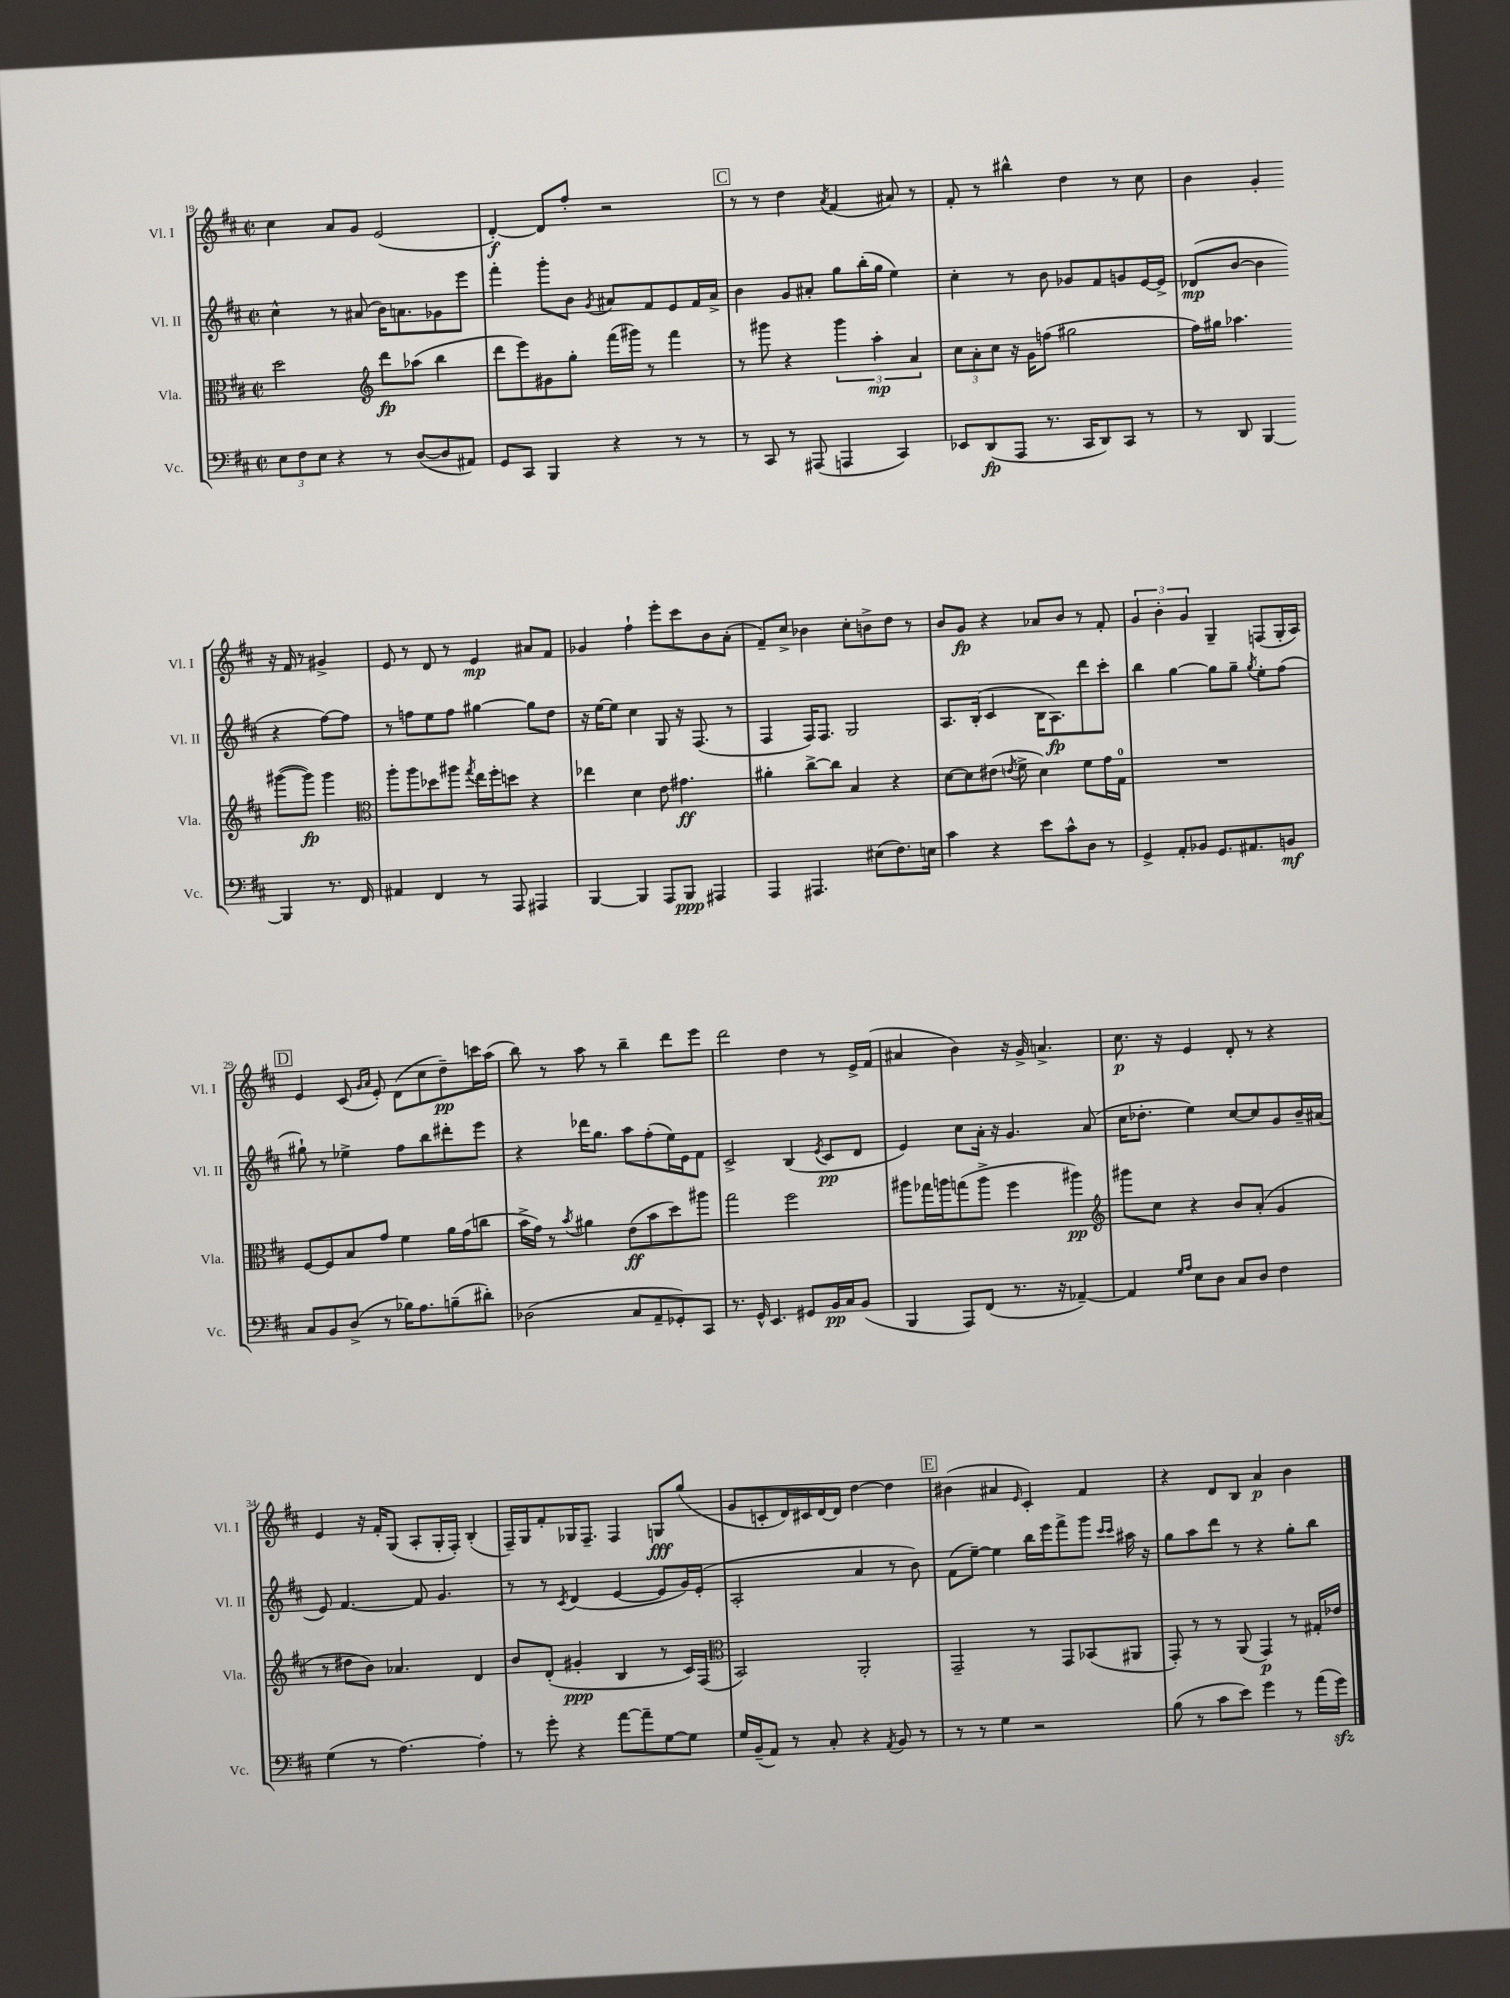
<<
\new StaffGroup <<
\new Staff = "s0" \with { instrumentName = "Vl. I" shortInstrumentName = "Vl. I" } {
    \clef treble \key d \major \defaultTimeSignature \time 2/2
    \autoBeamOff cis''4 a'8[ g'8] e'2( |
    d'4~-.\f) d'8[ fis''8]-. r2 |
    \mark \markup { \box "C" } r8 r8 d''4 \acciaccatura { a'8 } fis'4( ais'8) r8 |
    fis'8-. r8 bis''4-^ d''4 r8 cis''8 |
    b'4 g'4-. r16 fis'16 r8 gis'4-> |
    e'8 r8 d'8 r8 e'4\mp ais'8[ fis'8] |
    ges'4 fis''4-! e'''8[-. cis'''8 b'8 a'8]-.( |
    fis'8[--) cis''8]-> bes'4 cis''8[-. b'8-> d''8] r8 |
    b'8[ g'8]\fp r4 aes'8[ b'8] r8 fis'8-. |
    \tuplet 3/2 { g'4 b'4-. g'4 } g4-- f8[( g16-. a16]) |
    \mark \markup { \box "D" } e'4 cis'8( \grace { g'16[ a'16] } e'8-.) d'8[( cis''8 d''8--\pp) c'''16 a''16]( |
    b''8) r8 a''8 r8 b''4-- d'''8[ e'''8] |
    d'''2 d''4 r8 e'16[-> fis'16]( |
    ais'4 b'4) r16 g'16-> a'4.-> |
    cis''8.\p r16 e'4 d'8-. r8 r4 |
    e'4 r16 fis'16[-. g8]( a8[-. g16-. fis16]-.) b4-.( |
    fis16[--) g16 fis'8-. ges16 fis8.]-- fis4 g8[\fff g''8]( |
    g'8[ c'8-. d'16) cis'16 d'16~ d'16] d''4~ d''4 |
    \mark \markup { \box "E" } bis'4( ais'4 \grace { e'16 } cis'4-.) fis'4 |
    r4 d'8[ b8] a'4\p b'4 \bar "|." |
}
\new Staff = "s1" \with { instrumentName = "Vl. II" shortInstrumentName = "Vl. II" } {
    \clef treble \key d \major \defaultTimeSignature \time 2/2
    \autoBeamOff cis''4-^ r8 ais'8( b'16[) a'8. ges'8 e'''8] |
    fis'''4-. g'''8[-. b'8] \acciaccatura { g'8 } ais'8[ fis'8 e'8 fis'16 ais'16]-> |
    \mark \markup { \box "C" } b'4 g'8[ ais'8]-. g''8[ b''16-.( g''16] e''4) |
    cis''4-. r8 b'8 ges'8[ fis'8 g'8 e'16~ e'16]-> |
    des'8[\mp( b'8]~ b'4 r4 fis''8[~) fis''8] |
    r8 f''8[ e''8 f''8] gis''4~ gis''8[ d''8] |
    r16 e''16[~ e''8] cis''4 g8 r16 fis8.( r8 |
    fis4 fis16[) fis8.] g2 |
    a8.[ b16]-.( cis'4 b16[ a8.\fp) d'''8 cis'''8]-. |
    b''4 g''4~ g''8[ g''8]-- \acciaccatura { g''8 } e''8[-. fis''8]( |
    \mark \markup { \box "D" } gis''8-!) r8 ees''4-> fis''8[ b''8 dis'''8-. e'''8] |
    r4 des'''16[ g''8.] a''8[ fis''8-.( e''16) e'16 fis'8] |
    cis'2-> b4( \acciaccatura { e'8 } cis'8[\pp d'8] |
    e'4) cis''8[ a'16]-. r16 g'4. a'8( |
    cis''16[ des''8.]-. e''4) cis''8[~ cis''8 g'8 b'16-- ais'16]( |
    e'8) fis'4.~ fis'8 g'4. |
    r8 r8 \acciaccatura { cis'8 } d'4( e'4~ e'8[ g'16) e'16]-.( |
    a2-. a'4 r8 b'8) |
    \mark \markup { \box "E" } fis'8[( e''8]~--) e''4 b''16[ e'''16 fis'''8-> g'''8] \grace { cis'''16[ cis'''16] } ais''16 r16 |
    g''8[ a''8 d'''8] r8 r4 g''8[-. b''8] \bar "|." |
}
\new Staff = "s2" \with { instrumentName = "Vla." shortInstrumentName = "Vla." } {
    \clef alto \key d \major \defaultTimeSignature \time 2/2
    \autoBeamOff d''2 \clef treble d'''8[\fp aes''8]( b''4 |
    d'''8[ e'''8) gis'8 g''8]-. fis'''16[( gis'''16]) r8 fis'''4 |
    \mark \markup { \box "C" } r8 gis'''8 r4 \tuplet 3/2 { gis'''4 a''4-.\mp a'4 } |
    \tuplet 3/2 { cis''8[ a'8-. cis''8] } r16 g'16[ f''8]( gis''2 |
    fis''16[) gis''16] aes''4. gis'''8[~( gis'''8]\fp) gis'''4 |
    \clef alto a''8[-. a''8 des''8 ais''8] \acciaccatura { g''8 } e''16[ fis''16-. d''8] r4 |
    ees''4 d'4 e'8 gis'4.\ff |
    ais'4-. cis''8[~-> cis''8] b4 r4 |
    d'8[~ d'8 eis'8]( \acciaccatura { e'8 } fis'8-> d'4) fis'8[ g'16 g16]-0 |
    R1 |
    \mark \markup { \box "D" } fis8[~ fis8 b8 g'8] fis'4 a'16[ g'16( c''8] |
    b'16[-> g'16]) r8 \acciaccatura { b'8 } ais'4 e'8[\ff( b'8 d''8) ais''8] |
    g''2 fis''2 |
    ais''8[ ges''16 a''16 g''8( a''8]-> fis''4 ais''4\pp) |
    \clef treble gis'''8[ cis''8] r4 b'8[ a'8]-.( g'4 |
    r8 dis''8[ b'8]) aes'4. d'4 |
    b'8[ d'8]-.( gis'4-.\ppp b4 r8 cis'16[) fis16]( |
    \clef alto b,2) a,2-. |
    \mark \markup { \box "E" } g,2-- r8 g,8[ bes,8( ais,8] |
    g,8-.) r8 r8 a,8( g,4\p) r8 gis16[-. ees'16] \bar "|." |
}
\new Staff = "s3" \with { instrumentName = "Vc." shortInstrumentName = "Vc." } {
    \clef bass \key d \major \defaultTimeSignature \time 2/2
    \autoBeamOff \tuplet 3/2 { e8[ fis8 e8] } r4 r8 d8[~( d8 ais,8]) |
    g,8[ cis,8] b,,4 r4 r8 r8 |
    \mark \markup { \box "C" } r8 cis,8 r8 ais,,8( a,,4 cis,4) |
    ees,8[ d,8\fp( a,,8] r8. cis,16[ d,8) cis,8] r8 |
    r8 d,8 b,,4~ b,,4 r8. fis,16 |
    ais,4 fis,4 r8 a,,8 ais,,4 |
    b,,4~ b,,4 a,,8[ b,,8]\ppp ais,,4 |
    a,,4 ais,,4. eis8[( fis8.) e16] |
    cis'4 r4 e'8[ cis'8-^ d8] r8 |
    g,4-> a,8[-. bes,8] g,8.[ ais,8. b,8]\mf |
    \mark \markup { \box "D" } cis8[ b,8 d8]->( r8 bes16[) a8. b8--( dis'8]-.) |
    des2( cis8[ a,8-- ges,8-.) cis,8] |
    r8. g,16-^ e,4. gis,8[ b,16\pp cis16 b,8]( |
    b,,4 a,,8[) fis,8]( r8. r16 aes,4~--) |
    aes,4 \grace { g16[ a16] } e8[ d8] cis8[ d8] fis4 |
    g4( r8 a4.~) a4-. |
    r8 g'8-. r4 a'8[~ a'8-- g8~ g8] |
    g16[ b,16--( a,8]) r8 cis8-. r4 \acciaccatura { a,8 } b,8 r8 |
    \mark \markup { \box "E" } r8 r8 g4 r2 |
    b8( r8 cis'8[ e'8]) g'4 r8 a'16[( g'16]\sfz) \bar "|." |
}
>>
>>
\layout { \context { \Score currentBarNumber = #19 } }
